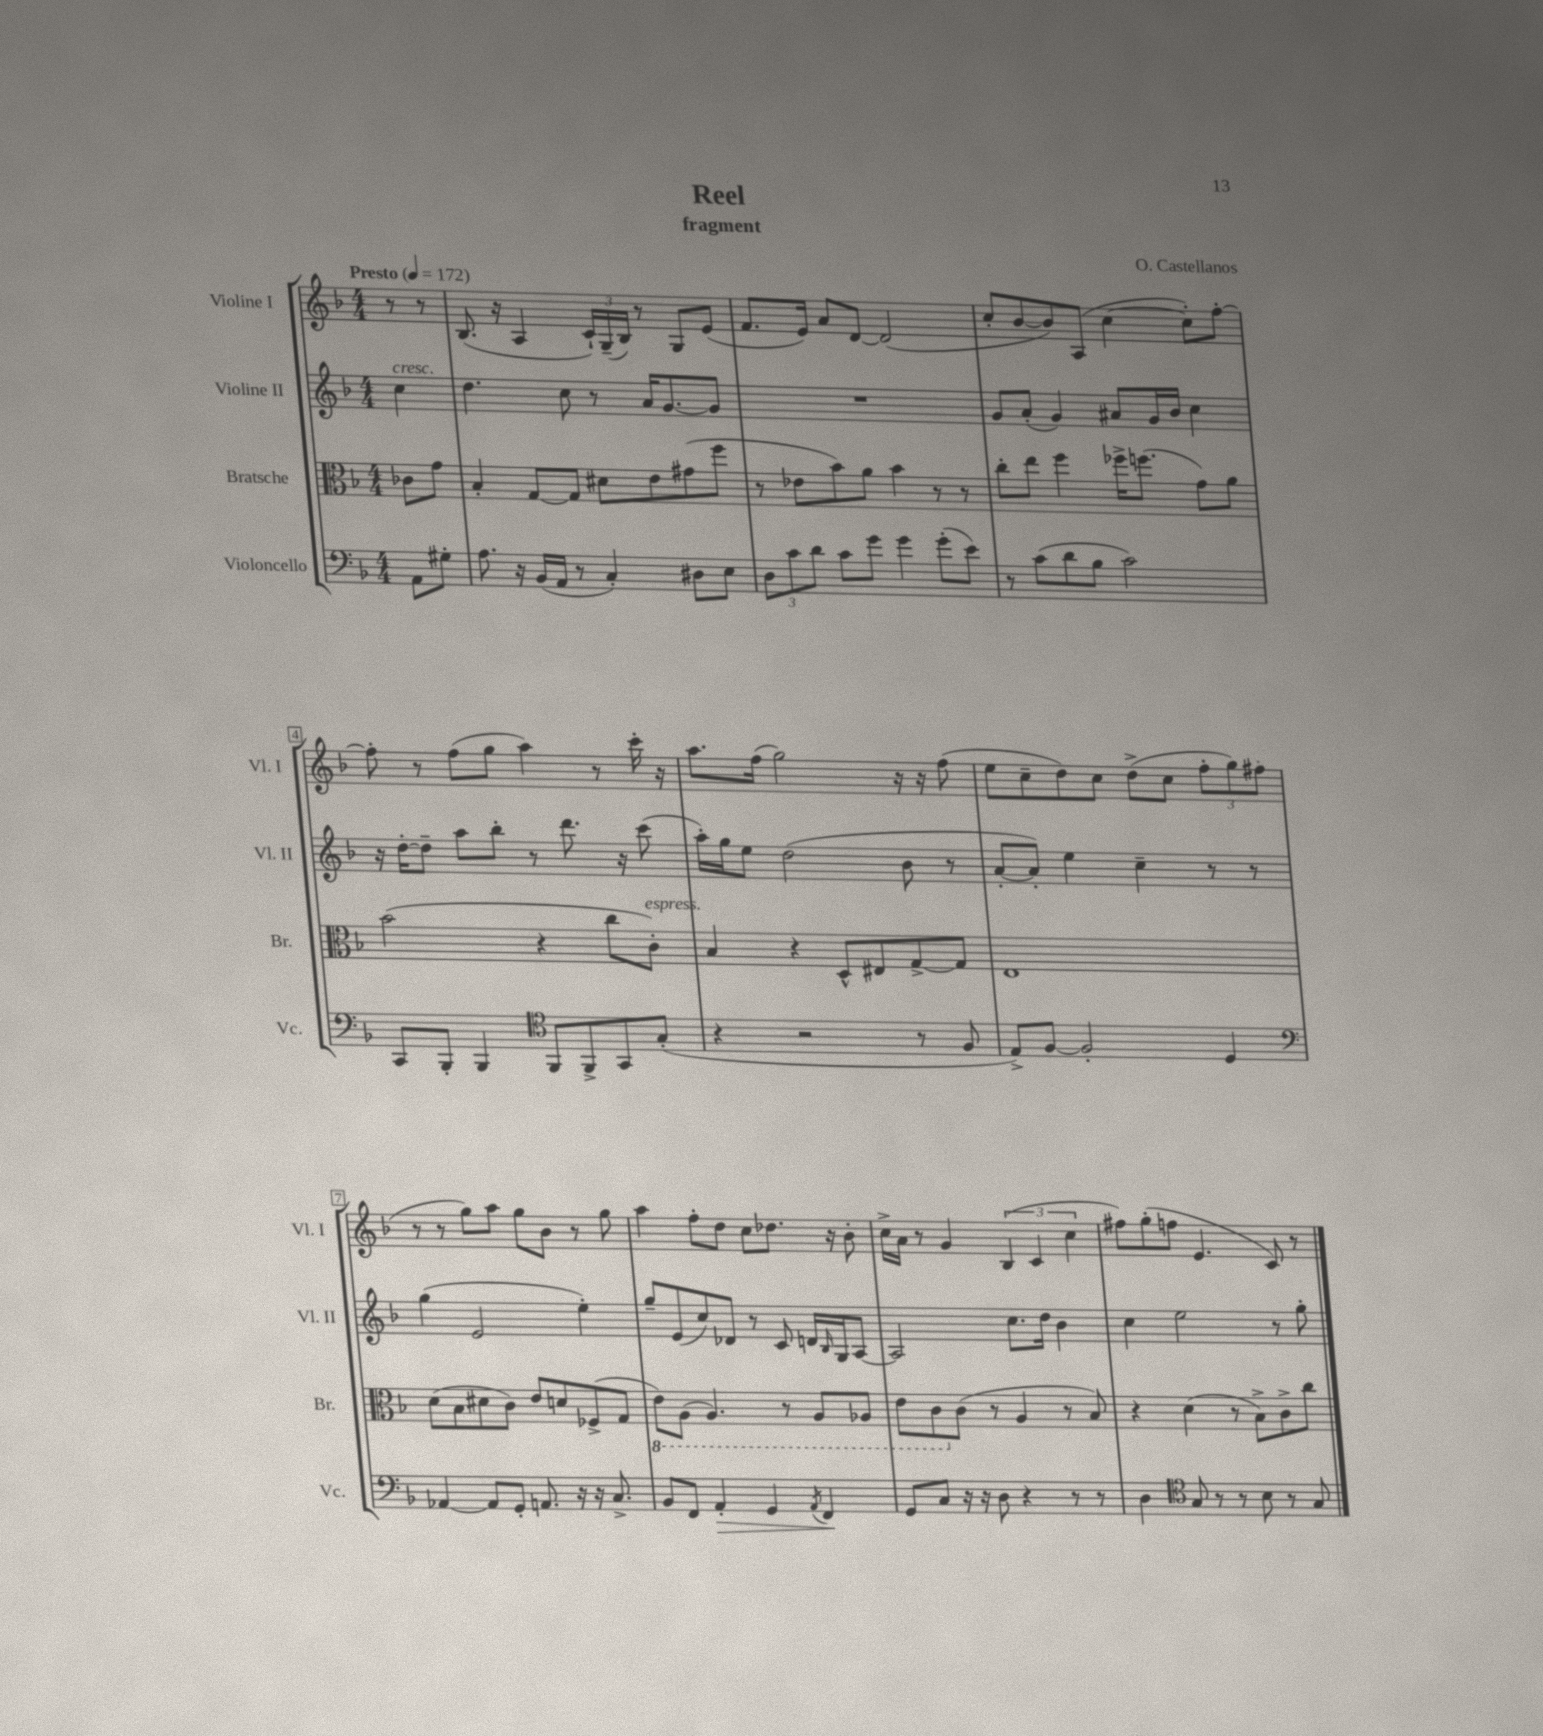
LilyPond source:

\header { title = "Reel" composer = "O. Castellanos" subtitle = "fragment" }
<<
\new StaffGroup <<
\new Staff = "s0" \with { instrumentName = "Violine I" shortInstrumentName = "Vl. I" } {
    \clef treble \key f \major \numericTimeSignature \time 4/4 \partial 4 \tempo "Presto" 4 = 172
    r8 r8 |
    bes8.( r16 a4 \tuplet 3/2 { c'16-!) g16--( bes16) } r8 g8 e'8( |
    f'8. e'16) a'8 d'8~ d'2( |
    c''8-. bes'8~ bes'8) a8( c''4~ c''8-.) f''8~-. |
    f''8-. r8 f''8( g''8 a''4) r8 c'''16-. r16 |
    a''8. f''16( g''2) r16 r16 f''8( |
    e''8 c''8-- d''8) c''8 d''8->( c''8 \tuplet 3/2 { f''8-. g''8) fis''8( } |
    r8 r8 g''8) a''8 g''8 bes'8 r8 g''8 |
    a''4 f''8-. d''8 c''8 des''8. r16 bes'8-. |
    c''16-> a'16 r8 g'4 \tuplet 3/2 { bes4( c'4 c''4 } |
    fis''8) g''8-.( f''8 e'4. c'8) r8 \bar "|." |
}
\new Staff = "s1" \with { instrumentName = "Violine II" shortInstrumentName = "Vl. II" } {
    \clef treble \key f \major \numericTimeSignature \time 4/4 \partial 4
    c''4^\markup { \italic "cresc." } |
    d''4. c''8 r8 a'16 g'8.~ g'8 |
    R1 |
    g'8 a'8-.( g'4) ais'8 g'16 bes'16 c''4 |
    r16 d''16~-. d''8-- a''8 bes''8-. r8 d'''8. r16 c'''8( |
    a''16-.) g''16 e''8 d''2( bes'8 r8 |
    a'8~-. a'8-.) e''4 c''4-- r8 r8 |
    g''4( e'2 e''4-.) |
    g''8-- e'8( c''8) des'8 r8 c'8 d'16 \grace { bes16 } g16 a8~ |
    a2 c''8. d''16 bes'4 |
    c''4 e''2 r8 g''8-. \bar "|." |
}
\new Staff = "s2" \with { instrumentName = "Bratsche" shortInstrumentName = "Br." } {
    \clef alto \key f \major \numericTimeSignature \time 4/4 \partial 4
    ces'8 g'8 |
    bes4-. g8~ g8 dis'8 e'8 gis'8( f''8 |
    r8 ees'8 bes'8) a'8 bes'4 r8 r8 |
    c''8-. e''8 f''4 fes''16-> f''8.( g'8) a'8 |
    bes'2( r4 c''8 c'8-.^\markup { \italic "espress." }) |
    bes4 r4 d8-^ eis8 g8~-> g8 |
    e1 |
    d'8( bes8 dis'8 c'8) e'8 d'8 fes8->( g8 |
    \ottava #-1 e8) a,8( a,4.) r8 a,8 aes,8 |
    e8 c8 \ottava #0 c'8( r8 a4 r8 bes8) |
    r4 d'4( r8 bes8->) c'8-> c''8 \bar "|." |
}
\new Staff = "s3" \with { instrumentName = "Violoncello" shortInstrumentName = "Vc." } {
    \clef bass \key f \major \numericTimeSignature \time 4/4 \partial 4
    a,8 gis8-. |
    a8. r16 bes,16( a,16 r8 c4-.) dis8 e8 |
    \tuplet 3/2 { d8 c'8 d'8 } c'8 g'8 g'4 g'8-.( e'8) |
    r8 c'8( d'8 bes8 c'2) |
    c,8 bes,,8-. bes,,4 \clef tenor f,8 f,8-> g,8 g8-.( |
    r4 r2 r8 f8 |
    e8->) f8~ f2-. d4 |
    \clef bass aes,4~ aes,8 g,8-. a,8. r16 r16 c8.-> |
    bes,8 f,8 a,4-.\> g,4 \acciaccatura { a,8 } f,4\! |
    g,8 c8 r16 r16 d8 r4 r8 r8 |
    d4 \clef tenor g8 r8 r8 bes8 r8 g8 \bar "|." |
}
>>
>>
\layout { \context { \Score \override BarNumber.stencil = #(make-stencil-boxer 0.1 0.3 ly:text-interface::print) } }
